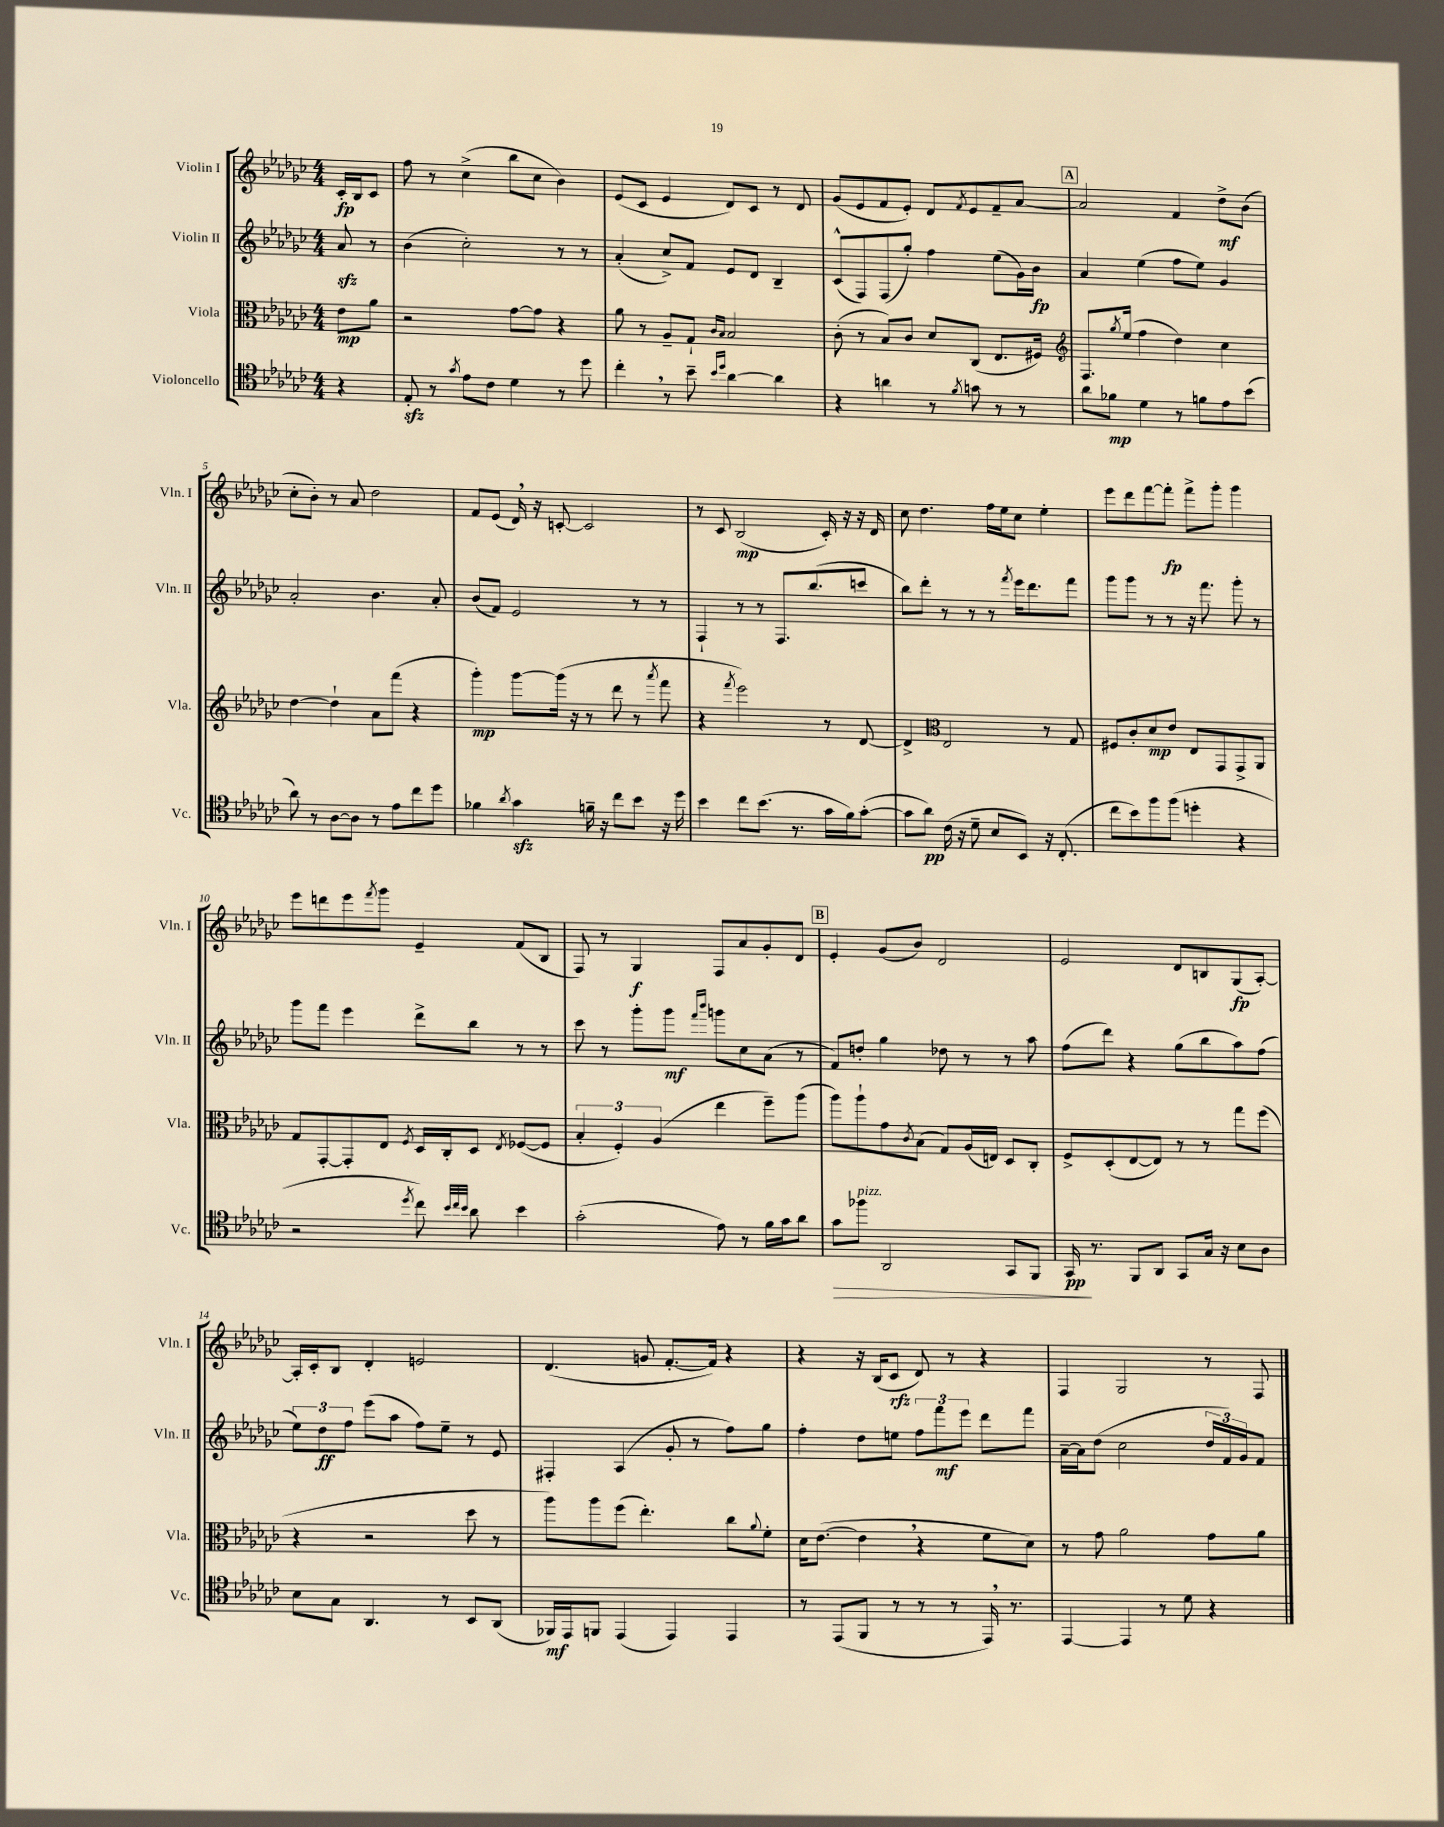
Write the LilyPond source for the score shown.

<<
\new StaffGroup <<
\new Staff = "s0" \with { instrumentName = "Violin I" shortInstrumentName = "Vln. I" } {
    \clef treble \key ges \major \numericTimeSignature \time 4/4 \partial 4
    ces'16-.\fp bes16 ces'8 |
    f''8 r8 ces''4->( bes''8 ces''8 bes'4) |
    ees'8( ces'8 ees'4 des'8) ces'8 r8 des'8 |
    ges'8( ees'8 f'8 ees'8-.) des'8 \acciaccatura { f'8 } ees'8 f'8-- aes'8~ |
    \mark \markup { \box "A" } aes'2 f'4 des''8->\mf bes'8( |
    ces''8-. bes'8-.) r8 aes'8 des''2 |
    f'8 ees'8( des'16) \breathe r16 c'8~-. c'2 |
    r8 ces'8 bes2\mp( ces'16-.) r16 r16 des'16 |
    ces''8 des''4. f''16 ees''16 ces''8 ees''4-. |
    ees'''8 des'''8 f'''8~ f'''8-.\fp f'''8-> ges'''8-. ges'''4 |
    ees'''8 d'''8 ees'''8 \acciaccatura { f'''8 } ges'''8 ees'4-- f'8( bes8 |
    f8) r8 ges4\f f8 aes'8 ges'8-. des'8 |
    \mark \markup { \box "B" } ees'4-. ges'8( bes'8) des'2 |
    ees'2 des'8 b8 ges8\fp( aes8~-.) |
    aes16-. ces'16-. bes8 des'4-. e'2 |
    des'4.( g'8 f'8.~-. f'16) r4 |
    r4 r16 bes16( ces'8\rfz des'8) r8 r4 |
    f4 ges2 r8 f8 \bar "|." |
}
\new Staff = "s1" \with { instrumentName = "Violin II" shortInstrumentName = "Vln. II" } {
    \clef treble \key ges \major \numericTimeSignature \time 4/4 \partial 4
    aes'8\sfz r8 |
    bes'4( ces''2-.) r8 r8 |
    aes'4-.( ces''8->) f'8 ees'8 des'8 bes4-- |
    ces'8-^( f8) f8( ges''8-.) f''4 ees''8( ges'16) bes'16\fp |
    \mark \markup { \box "A" } aes'4 ees''4( f''8 ees''8) ges'4 |
    aes'2-. bes'4. aes'8-. |
    bes'8( f'8) ees'2 r8 r8 |
    f4-! r8 r8 f8. bes''8.( c'''8 |
    bes''8) des'''8-. r8 r8 r8 \acciaccatura { f'''8 } ees'''16 des'''8. f'''8 |
    ges'''8 ges'''8 r8 r8 r16 f'''8. ges'''8-. r8 |
    ges'''8 f'''8 ees'''4 des'''8-> bes''8 r8 r8 |
    ces'''8 r8 ges'''8-. ges'''8\mf \grace { f'''16 bes'''16 } g'''8 ces''8 aes'8( r8 |
    \mark \markup { \box "B" } f'8) d''8-. ges''4 des''8 r8 r8 aes''8 |
    f''8( des'''8) r4 ges''8( bes''8 aes''8) f''8( |
    \tuplet 3/2 { ees''8) des''8\ff f''8 } ees'''8( aes''8 f''8) ees''8-- r8 ees'8 |
    fis4-. aes4( ges'8-. r8 f''8) ges''8 |
    f''4-. des''8 e''8 \tuplet 3/2 { f''8 f'''8\mf ees'''8 } des'''8 f'''8 |
    aes'16~-- aes'16 des''8( ces''2 \tuplet 3/2 { des''16 f'16) ges'16 } f'8 \bar "|." |
}
\new Staff = "s2" \with { instrumentName = "Viola" shortInstrumentName = "Vla." } {
    \clef alto \key ges \major \numericTimeSignature \time 4/4 \partial 4
    ees'8\mp aes'8 |
    r2 ges'8~ ges'8 r4 |
    aes'8 r8 aes8-- ges8-! \grace { ces'16 bes16 } bes2 |
    ces'8-.( r8 bes8) ces'8 des'8 ces8( ees8. fis16) |
    \mark \markup { \box "A" } \clef treble f8. \acciaccatura { ges''8 } ees''16( f''4 des''4) ces''4 |
    des''4~ des''4-! aes'8 f'''8( r4 |
    ges'''4-.\mp) ges'''8~ ges'''16( r16 r8 des'''8 r8 \acciaccatura { aes'''8 } f'''8 |
    r4 \acciaccatura { f'''8 } ees'''2) r8 des'8~ |
    des'4-> \clef alto ees2 r8 ges8 |
    fis8 ces'8-. des'8\mp ees'8 ees8 ges,8 ges,8-> aes,8 |
    ges8 ges,8~-. ges,8-. ees8 \acciaccatura { f8 } des16 ces16-. des8 \acciaccatura { ees8 } fes8~( fes8 |
    \tuplet 3/2 { bes4-. f4-.) aes4( } ees''4 f''8--) aes''8( |
    \mark \markup { \box "B" } aes''8) aes''8-! ges'8 \acciaccatura { ces'8 } bes8( ges8) aes16( e16) des8 ces8-. |
    f8-> des8-.( ees8~ ees8) r8 r8 ges''8 f''8( |
    r4 r2 des''8 r8 |
    aes''8) aes''8 f''8( ees''4.-.) ces''8 \appoggiatura { aes'8 } f'8-. |
    des'16 ees'8.~( ees'4 \breathe r4 f'8 des'8) |
    r8 ges'8 aes'2 ges'8 aes'8 \bar "|." |
}
\new Staff = "s3" \with { instrumentName = "Violoncello" shortInstrumentName = "Vc." } {
    \clef tenor \key ges \major \numericTimeSignature \time 4/4 \partial 4
    r4 |
    ees8-.\sfz r8 \acciaccatura { ges'8 } ees'8 ces'8 des'4 r8 des''8 |
    ces''4-. \breathe r8 bes'8-- \grace { bes'16 des''16 } aes'4~ aes'4 |
    r4 a'4 r8 \acciaccatura { f'8 } g'8 r8 r8 |
    \mark \markup { \box "A" } aes'8 fes'8\mp des'4 r8 f'8 ees'8 bes'8( |
    aes'8) r8 aes8~ aes8 r8 ees'8 ces''8 des''8 |
    fes'4 \acciaccatura { aes'8 } ges'4\sfz f'16-- r16 ces''8 bes'8 r16 des''16 |
    bes'4 ces''8 bes'8.( r8. ges'16 f'16) ges'8~-.( |
    ges'8 aes'8\pp) ces'16( r16 des'8-- bes8 bes,8) r16 ces8.-.( |
    ces''8 bes'8) f''8 f''8( d''4-. r4 |
    r2 \acciaccatura { des''8 } ces''8) \grace { bes'32 ces''32 bes'32 } aes'8 bes'4 |
    ges'2-.( ees'8) r8 f'16 ges'16 aes'8 |
    \mark \markup { \box "B" } ges'8\> fes''8^\markup { \italic "pizz." } aes,2 ges,8 f,8 |
    ges,16\pp\! r8. f,8 aes,8 ges,8 ges16 r16 bes8 aes8 |
    bes8 ges8 aes,4. r8 bes,8 aes,8( |
    fes,16\mf) ees,16 f,8 ees,4( ees,4) ees,4 |
    r8 ees,8( f,8 r8 r8 r8 ees,16) \breathe r8. |
    ees,4~ ees,4 r8 des'8 r4 \bar "|." |
}
>>
>>
